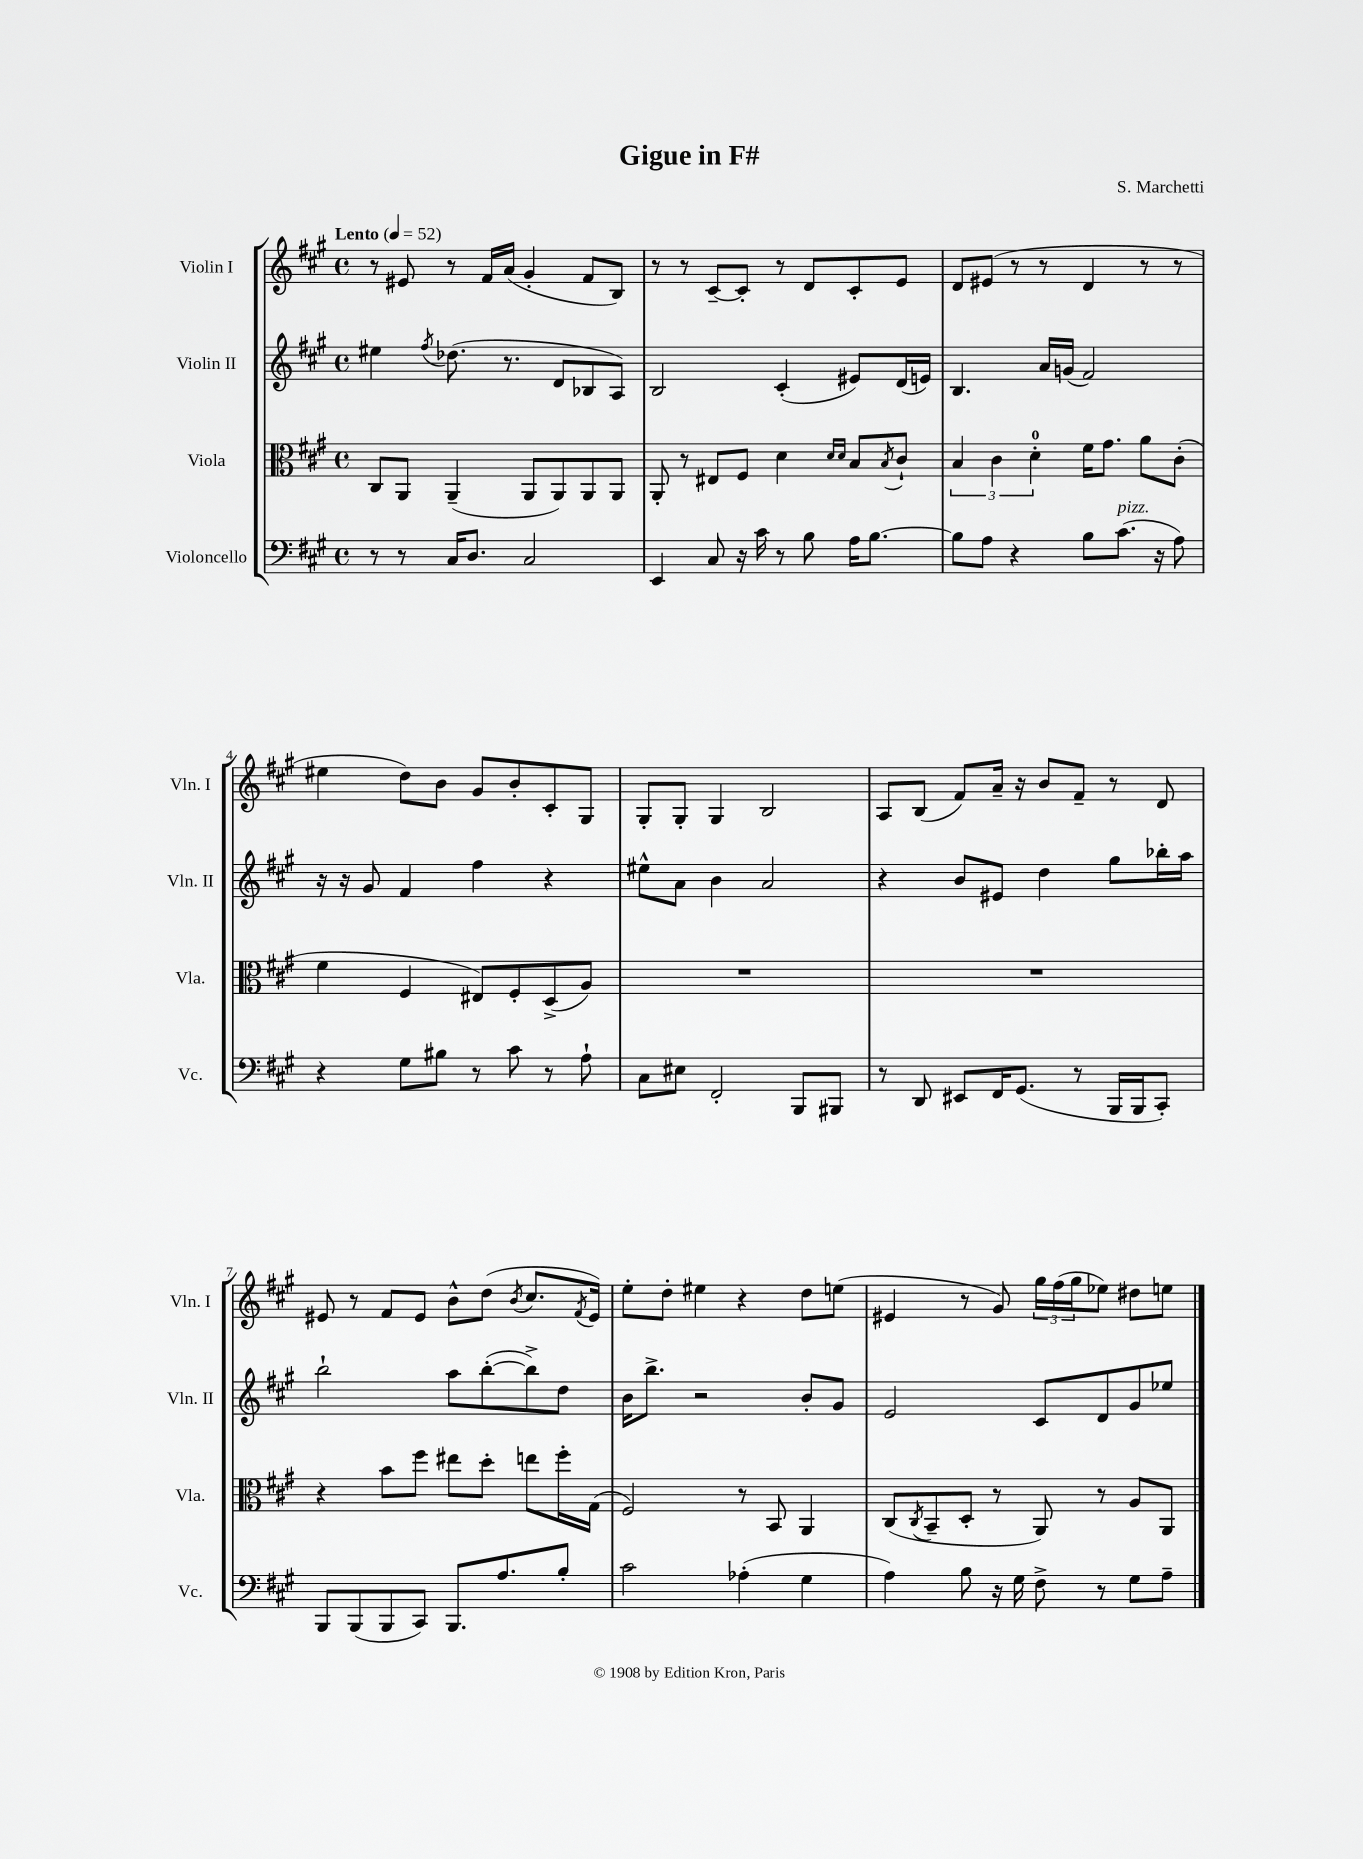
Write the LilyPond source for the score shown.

\header { title = "Gigue in F#" composer = "S. Marchetti" }
<<
\new StaffGroup <<
\new Staff = "s0" \with { instrumentName = "Violin I" shortInstrumentName = "Vln. I" } {
    \clef treble \key a \major \defaultTimeSignature \time 4/4 \tempo "Lento" 4 = 52
    r8 eis'8 r8 fis'16 a'16( gis'4-. fis'8 b8) |
    r8 r8 cis'8~-- cis'8-. r8 d'8 cis'8-. e'8 |
    d'8 eis'8( r8 r8 d'4 r8 r8 |
    eis''4 d''8) b'8 gis'8 b'8-. cis'8-. gis8 |
    gis8-. gis8-. gis4 b2 |
    a8 b8( fis'8) a'16-- r16 b'8 fis'8-- r8 d'8 |
    eis'8 r8 fis'8 eis'8 b'8-^ d''8( \acciaccatura { b'8 } cis''8. \acciaccatura { fis'8 } eis'16) |
    e''8-. d''8-. eis''4 r4 d''8 e''8( |
    eis'4 r8 gis'8) \tuplet 3/2 { gis''16 fis''16( gis''16 } ees''8) dis''8 e''8 \bar "|." |
}
\new Staff = "s1" \with { instrumentName = "Violin II" shortInstrumentName = "Vln. II" } {
    \clef treble \key a \major \defaultTimeSignature \time 4/4
    eis''4 \acciaccatura { fis''8 } des''8.( r8. d'8 bes8 a8) |
    b2 cis'4-.( eis'8) d'16( e'16) |
    b4. a'16 g'16( fis'2) |
    r16 r16 gis'8 fis'4 fis''4 r4 |
    eis''8-^ a'8 b'4 a'2 |
    r4 b'8 eis'8 d''4 gis''8 bes''16-. a''16 |
    b''2-! a''8 b''8~-.( b''8->) d''8 |
    b'16 b''8.-> r2 b'8-. gis'8 |
    e'2 cis'8 d'8 gis'8 ees''8 \bar "|." |
}
\new Staff = "s2" \with { instrumentName = "Viola" shortInstrumentName = "Vla." } {
    \clef alto \key a \major \defaultTimeSignature \time 4/4
    cis8 a,8 a,4--( a,8 a,8) a,8 a,8 |
    a,8-. r8 eis8 fis8 d'4 \grace { d'16 d'16 } b8 \acciaccatura { b8 } cis'8-! |
    \tuplet 3/2 { b4 cis'4 d'4-0-. } fis'16 gis'8. a'8 cis'8-.( |
    fis'4 fis4 eis8) fis8-. d8->( a8) |
    R1 |
    R1 |
    r4 b'8 fis''8 eis''8 d''8-. e''8 fis''16-. gis16( |
    fis2) r8 b,8 a,4 |
    cis8( \acciaccatura { cis8 } b,8-- d8-. r8 a,8) r8 a8 a,8 \bar "|." |
}
\new Staff = "s3" \with { instrumentName = "Violoncello" shortInstrumentName = "Vc." } {
    \clef bass \key a \major \defaultTimeSignature \time 4/4
    r8 r8 cis16 d8. cis2 |
    e,4 cis8 r16 cis'16 r8 b8 a16 b8.~ |
    b8 a8 r4 b8 cis'8.^\markup { \italic "pizz." }( r16 a8) |
    r4 gis8 bis8 r8 cis'8 r8 a8-! |
    cis8 eis8 fis,2-. b,,8 bis,,8 |
    r8 d,8 eis,8 fis,16 gis,8.( r8 b,,16 b,,16 cis,8-.) |
    b,,8 b,,8( b,,8 cis,8) b,,8. a8. b8-. |
    cis'2 aes4-.( gis4 |
    a4) b8 r16 gis16 fis8-> r8 gis8 a8-- \bar "|." |
}
>>
>>
